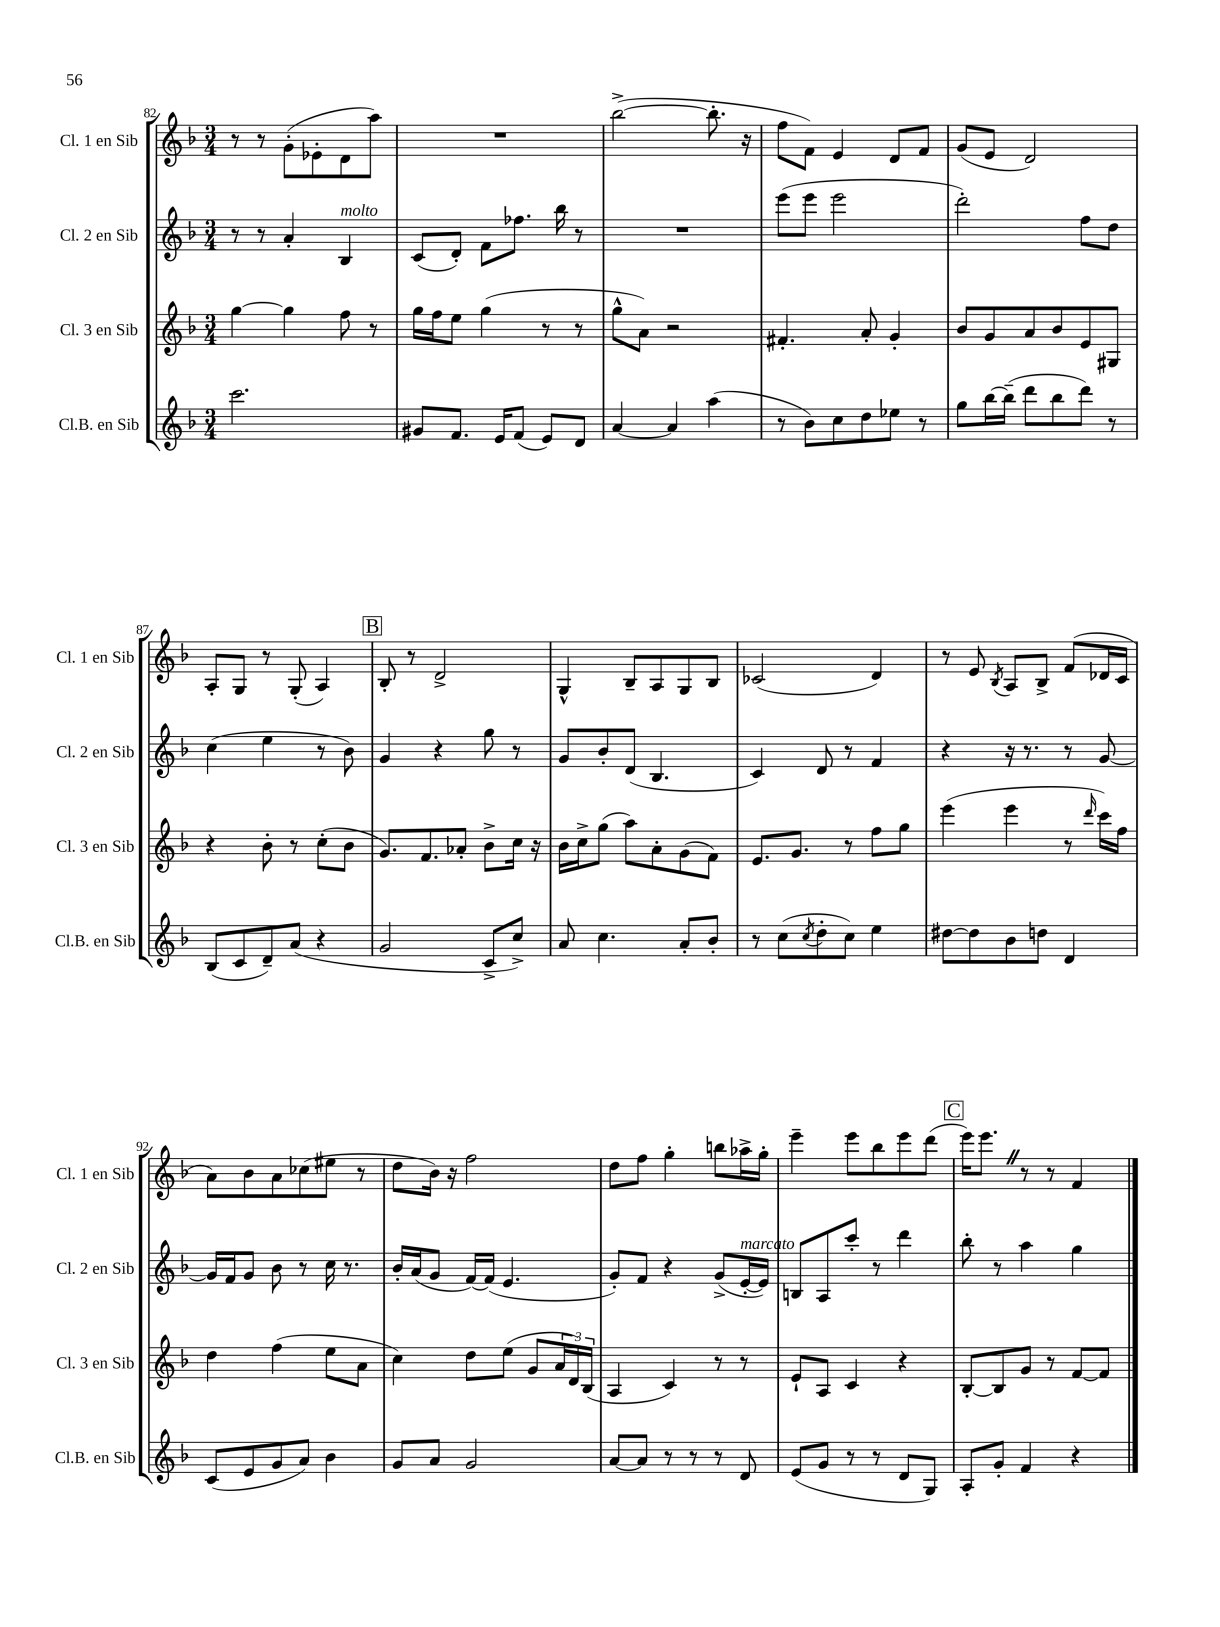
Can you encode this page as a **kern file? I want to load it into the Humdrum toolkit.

**kern	**kern	**kern	**kern
*part4	*part3	*part2	*part1
*staff4	*staff3	*staff2	*staff1
*I"Cl.B. en Sib	*I"Cl. 3 en Sib	*I"Cl. 2 en Sib	*I"Cl. 1 en Sib
*I'Cl.B. en Sib	*I'Cl. 3 en Sib	*I'Cl. 2 en Sib	*I'Cl. 1 en Sib
*clefG2	*clefG2	*clefG2	*clefG2
*k[b-]	*k[b-]	*k[b-]	*k[b-]
*M3/4	*M3/4	*M3/4	*M3/4
=82	=82	=82	=82
2.ccc\	[4gg\	8r	8r
.	.	8r	8r
.	4gg\]	4a'/	(8g'\L
.	.	.	8e-X'\
!	!	!LO:TX:a:i:t=molto	!
.	8ff\	4B-/	8d\
.	8r	.	8aa\J)
=83	=83	=83	=83
8g#X/L	16gg\LL	(8c/L	2.r
.	16ff\J	.	.
8.f/J	8ee\J	8d'/J)	.
.	(4gg\	8f\L	.
16e/KL	.	.	.
(8f/J	.	8.ff-X\J	.
8e/L)	8r	.	.
.	.	16bb-\	.
8d/J	8r	8r	.
=84	=84	=84	=84
[4a/	8gg^^\L	2.r	([2bb-^\
.	8a\J)	.	.
4a/]	2r	.	.
(4aa\	.	.	8.bb-'\]
.	.	.	16r
=85	=85	=85	=85
8r	4.f#X'/	(8eee\L	8ff\L
8b-\L)	.	8eee\J	8f\J)
8cc\	.	2eee\	4e/
8dd\	8a'/	.	.
8ee-X\J	4g'/	.	8d/L
8r	.	.	8f/J
=86	=86	=86	=86
8gg\L	8b-/L	2ddd'\)	(8g/L
[16bb-\L	8g/	.	8e/J
(16bb-~\JJ]	.	.	.
8ddd\L	8a/	.	2d/)
8bb-\	8b-/	.	.
8ddd\J)	8e/	8ff\L	.
8r	8G#X/J	8dd\J	.
!!LO:LB:g=z
=87	=87	=87	=87
(8B-/L	4r	(4cc\	8A'/L
8c/	.	.	8G/J
8d~/)	8b-'\	4ee\	8r
(8a/J	8r	.	(8G'/
4r	(8cc'\L	8r	4A/)
.	8b-\J	8b-\)	.
!!LO:REH:place=s1:t=B
=88	=88	=88	=88
2g/	8.g/L)	4g/	8B-'/
.	.	.	8r
.	8.f/	.	.
.	.	4r	2d^/
.	8a-X'/J	.	.
8c^/L	8b-^\L	8gg\	.
8cc^/J)	16cc\Jk	8r	.
.	16r	.	.
=89	=89	=89	=89
8a/	16b-\LL	8g/L	4G^^/
.	16cc^\J	.	.
4.cc\	(8gg\J	8b-'/	.
.	8aa\L)	(8d/J	8B-~/L
.	8a'\	4.B-/	8A/
8a'/L	(8g\	.	8G/
8b-'/J	8f\J)	.	8B-/J
=90	=90	=90	=90
8r	8.e/L	4c/)	(2c-X/
(8cc\L	.	.	.
.	8.g/J	.	.
8qcc/	.	.	.
8dd'\	.	8d/	.
8cc\J)	8r	8r	.
4ee\	8ff\L	4f/	4d/)
.	8gg\J	.	.
=91	=91	=91	=91
[8dd#X\L	(4eee\	4r	8r
8dd#\]	.	.	8e/
.	.	.	8qB-/
8b-\	4eee\	16r	8A/L
.	.	8.r	.
8ddn\J	.	.	8B-^/J
4d/	8r	8r	(8f/L
.	16qqddd/	.	.
.	16ccc\LL)	[8g/	16d-X/L
.	16ff\JJ	.	16c/JJ
!!LO:LB:g=z
=92	=92	=92	=92
(8c/L	4dd\	16g/LL]	8a\L)
.	.	16f/J	.
8e/	.	8g/J	8b-\
8g/	(4ff\	8b-\	8a\
8a/J)	.	8r	(8cc-X\
4b-\	8ee\L	16cc\	8ee#X\J
.	.	8.r	.
.	8a\J	.	8r
=93	=93	=93	=93
8g/L	4cc\)	16b-'/LL	8dd\L
.	.	(16a/J	.
8a/J	.	8g/J	16b-\Jk)
.	.	.	16r
2g/	8dd\L	[16f/LL)	2ff\
.	.	(16f/JJ]	.
.	(8ee\J	4.e/	.
.	8g/L	.	.
.	24a/L	.	.
.	24d/)	.	.
.	(24B-/JJ	.	.
=94	=94	=94	=94
[8a/L	4A/	8g'/L)	8dd\L
8a/J]	.	8f/J	8ff\J
8r	4c/)	4r	4gg'\
8r	.	.	.
8r	8r	(8g^/L	8bbn\L
!	!	!LO:TX:a:i:t=marcato	!
8d/	8r	[16e'/L	16aa-X^\L
.	.	16e/JJ])	16gg'\JJ
=95	=95	=95	=95
(8e/L	8e`/L	8Bn/L	4eee~\
8g/J	8A/J	8A/	.
8r	4c/	8ccc'/J	8eee\L
8r	.	8r	8bb-\
8d/L	4r	4ddd\	8eee\
8G/J)	.	.	(8ddd\J
!!LO:REH:place=s1:t=C
=96	=96	=96	=96
8A'/L	[8B-'/L	8bb-'\	16eee\KL)
.	.	.	8.eeeZ\J
8g'/J	8B-/]	8r	.
4f/	8g/J	4aa\	8r
.	8r	.	8r
4r	[8f/L	4gg\	4f/
.	8f/J]	.	.
==	==	==	==
*-	*-	*-	*-
